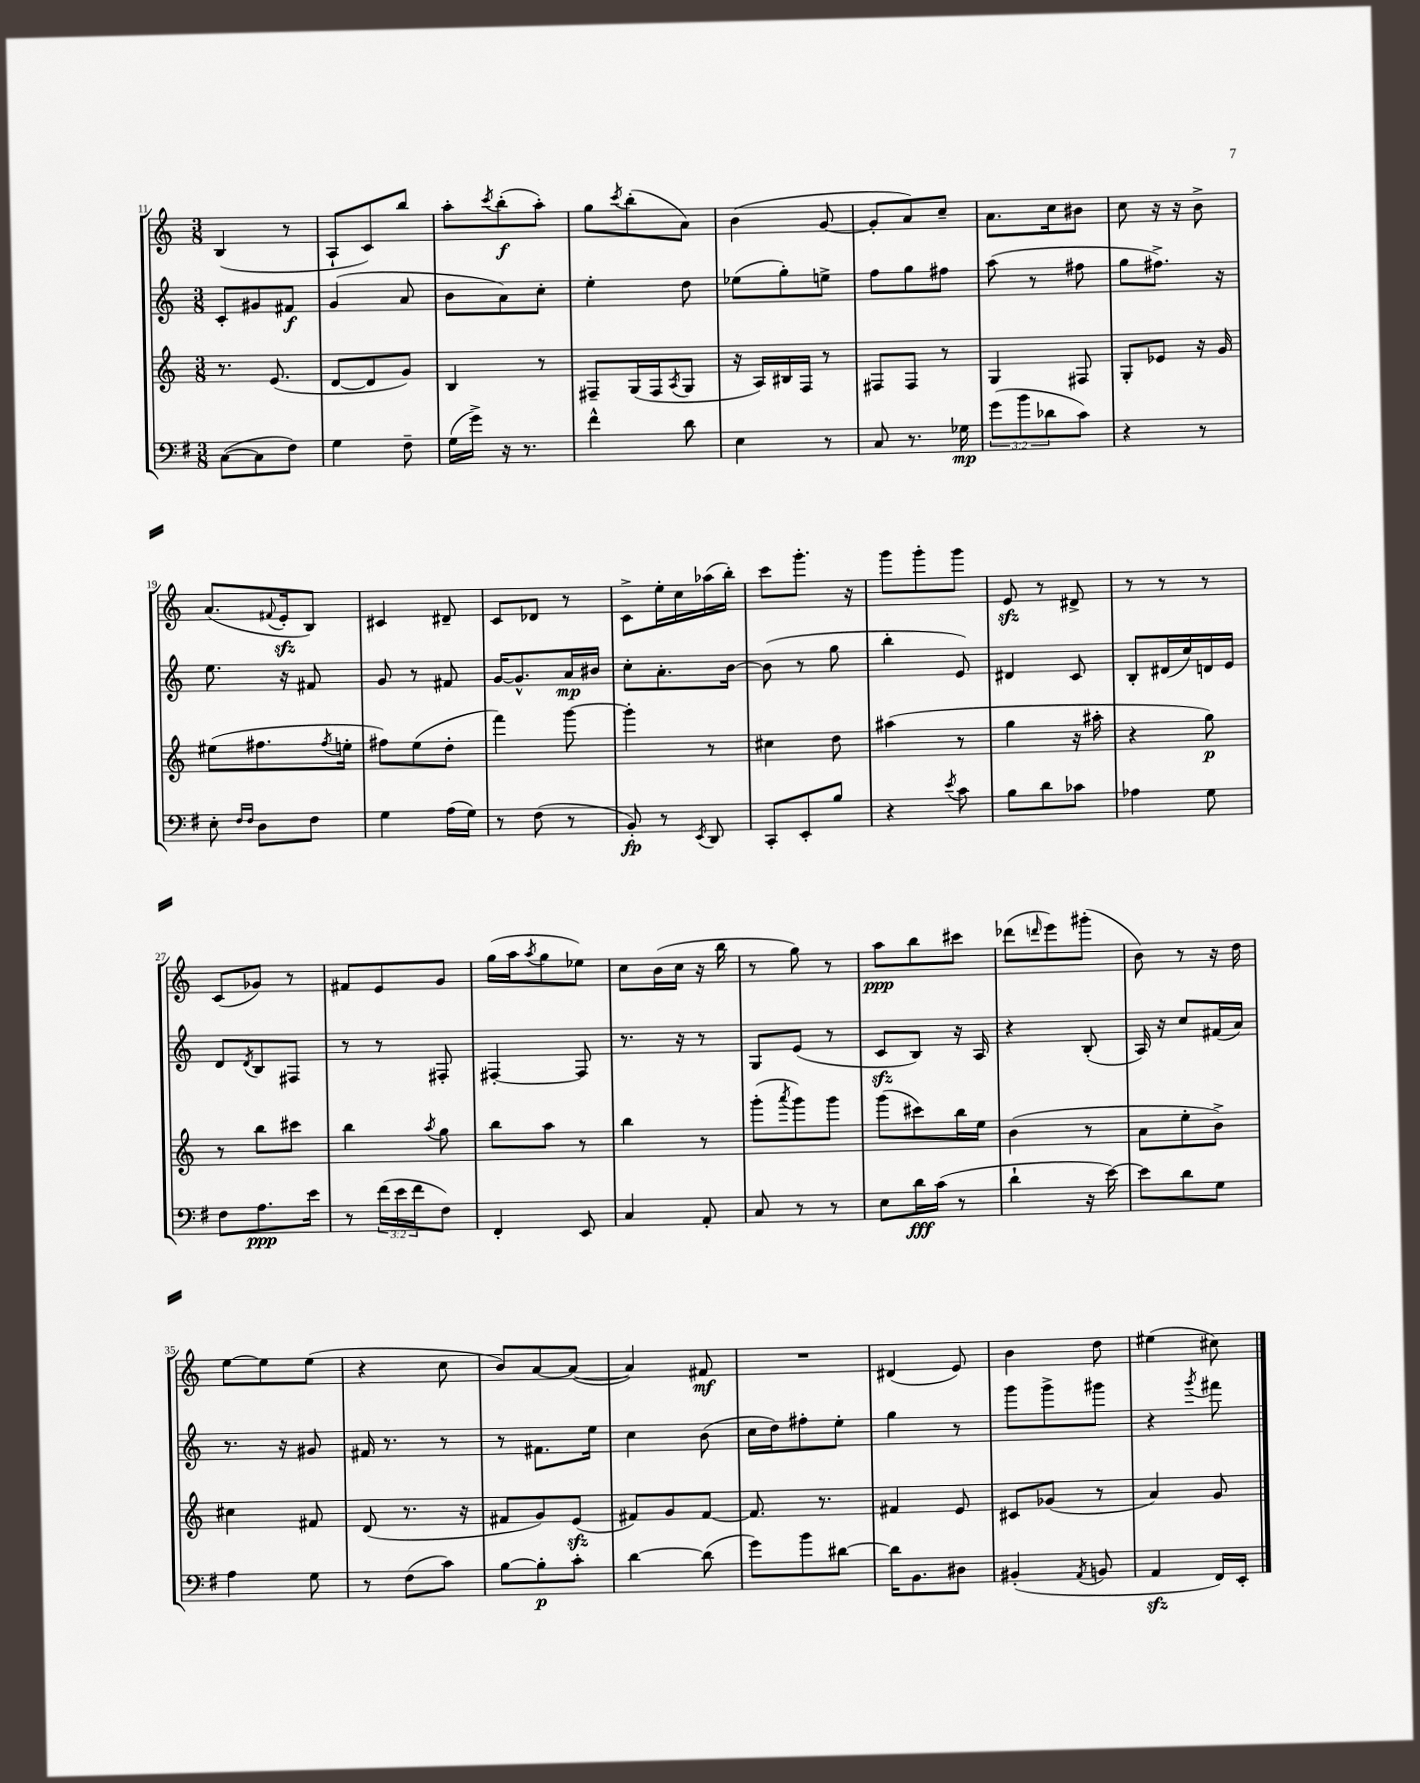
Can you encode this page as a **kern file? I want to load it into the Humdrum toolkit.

**kern	**kern	**kern	**kern
*staff4	*staff3	*staff2	*staff1
*clefF4	*clefG2	*clefG2	*clefG2
*k[f#]	*k[]	*k[]	*k[]
*M3/8	*M3/8	*M3/8	*M3/8
([8C\L	8.r	8c'/L	(4B/
8C\]	.	8g#/	.
.	(8.e/	.	.
8F#\J)	.	8f#/J	8r
=	=	=	=
4G\	[8d/L	(4g/	8A`/L
.	8d/]	.	8c/)
8F#~\	8g/J)	8a/	8bb/J
=	=	=	=
(16G\LL	4B/	8b\L	8aa'\L
16g^\JJ)	.	.	.
.	.	.	8qccc/
16r	.	8a\)	(8bb'\
8.r	.	.	.
.	8r	8cc'\J	8aa'\J)
=	=	=	=
4f#^^\	8F#~/L	4ee'\	8gg\L
.	.	.	8qccc/
.	(16G/L	.	(8bb'\
.	16F#/J	.	.
.	8qA/	.	.
8d\	8G/J	8dd\	8a\J)
=	=	=	=
4E\	16r	(8ee-\L	(4b\
.	16A/LL)	.	.
.	16B#/	8gg'\)	.
.	16F/JJ	.	.
8r	8r	8ee^\J	[8g/
=	=	=	=
8C/	8F#/L	8ff\L	8g'/]L
8.r	8F#/J	8gg\	8a/)
.	8r	8ff#\J	8cc~/J
16G-\	.	.	.
=	=	=	=
(12g\L	4G/	(8aa\	8.a\L
12b\	.	.	.
.	.	8r	.
12d-\	.	.	.
.	.	.	16cc\k
8c\J)	8F#/	8ff#\	8b#\J
=	=	=	=
4r	8G'/L	8gg\L	8cc\
.	8e-/J	8.ff#^\J)	16r
.	.	.	16r
8r	16r	.	8b^\
.	16g/	16r	.
=	=	=	=
8E'\	(8ee#\L	8.ee\	(8.a/L
16qqF#/LL	.	.	.
16qqF#/JJ	.	.	.
8D\L	8.ff#\	.	.
.	.	.	8qqf#/
.	.	16r	16e'/k
8F#\J	.	8f#/	8B/J)
.	8qff#/	.	.
.	16ee'\Jk	.	.
=	=	=	=
4G\	8ff#\L)	8g/	4c#/
.	(8ee\	8r	.
(16A\LL	8dd'\J	8f#/	8d#~/
16G\JJ)	.	.	.
=	=	=	=
8r	4fff\)	[16g/LK	8c/L
.	.	8.g^^/]	.
(8F#\	.	.	8d-/J
8r	[8ggg\	16a/L	8r
.	.	16b#/JJ	.
=	=	=	=
8BB'/)	4ggg'\]	8cc'\L	8c^\L
8r	.	8.a'\	16ee'\L
.	.	.	16cc\
8qEE/	.	.	.
8DD/	8r	.	(16aa-\
.	.	[16b\Jk	16bb'\JJ)
=	=	=	=
8CC'/L	4cc#\	(8b\]	8ccc\L
8EE'/	.	8r	8.ggg'\J
8B/J	8dd\	8gg\	.
.	.	.	16r
=	=	=	=
4r	(4aa#\	4bb'\	8ggg\L
.	.	.	8ggg'\
8qe/	.	.	.
8c\	8r	8e/)	8ggg\J
=	=	=	=
8B\L	4gg\	4d#/	8e/
8d\	.	.	8r
8c-\J	16r	8c/	8d#^/
.	16aa#'\	.	.
=	=	=	=
4A-\	4r	8B'/L	8r
.	.	(16d#/L	8r
.	.	16cc/)	.
8G\	8gg\)	16d/	8r
.	.	16e/JJ	.
=	=	=	=
8F#\L	8r	8d/L	(8c/L
.	.	8qd/	.
8.A\	8bb\L	8B/	8g-/J)
.	8ccc#\J	8F#/J	8r
16e\Jk	.	.	.
=	=	=	=
8r	4bb\	8r	8f#/L
(24f#\LL	.	8r	8e/
24e\	.	.	.
24f#\J	.	.	.
.	8qaa/	.	.
8F#\J)	8gg\	8F#'/	8g/J
=	=	=	=
4FF#'/	8bb\L	[4F#'/	(16gg\LL
.	.	.	16aa\J
.	.	.	8qaa/
.	8aa\J	.	8gg\
8EE/	8r	8F#/]	8ee-\J)
=	=	=	=
4C/	4bb\	8.r	8cc\L
.	.	.	(16b\L
.	.	16r	16cc\JJ
8AA'/	8r	8r	16r
.	.	.	16bb\
=	=	=	=
8C/	(8ggg'\L	8G/L	8r
.	8qaaa/	.	.
8r	8ggg\)	(8e/J	8gg\)
8r	8ggg\J	8r	8r
=	=	=	=
8E\L	(8ggg\L	8c/L	8aa\L
16d\L	8ccc#\)	8B/J)	8bb\
(16c\JJ	.	.	.
8r	16bb\L	16r	8ccc#\J
.	16ee\JJ	16A/	.
=	=	=	=
4d`\	(4b\	4r	(8ddd-\L
.	.	.	16qqddd/
.	.	.	8eee\)
16r	8r	(8B'/	(8ggg#'\J
[16e\)	.	.	.
=	=	=	=
8e\]L	8a\L	16A/)	8b\)
.	.	16r	.
8d\	8ee'\	8cc/L	8r
8G\J	8b^\J)	(16f#/L	16r
.	.	16a/JJ)	16dd\
=	=	=	=
4A\	4cc#\	8.r	[8ee\L
.	.	.	8ee\]
.	.	16r	.
8G\	8f#/	8g#/	(8ee\J
=	=	=	=
8r	(8d/	16f#/	4r
.	.	8.r	.
(8F#\L	8.r	.	.
8c\J)	.	8r	8cc\
.	16r	.	.
=	=	=	=
[8B\L	8f#/L	8r	8b/L)
8B'\]	8g/)	8.f#\L	[8a/
8c'\J	(8e/J	.	(8a/_J
.	.	16ee\Jk	.
=	=	=	=
[4d\	8f#/L)	4cc\	4a/])
.	8g/	.	.
(8d\]	[8f#/J	(8b\	8f#/
=	=	=	=
8g\L)	8.f#/]	16cc\LL	4.r
.	.	16dd\J)	.
8b\	.	8ff#'\	.
.	8.r	.	.
[8d#\J	.	8ee'\J	.
=	=	=	=
16d#\]LK	4f#/	4gg\	(4d#/
8.BB\	.	.	.
8D#\J	8e/	8r	8e/)
=	=	=	=
(4BB#'/	8c#/L	8ggg\L	4b\
.	(8g-/J	8ggg^\	.
8qAA/	.	.	.
8BB/	8r	8ggg#\J	8dd\
=	=	=	=
4AA/	4a/)	4r	(4ee#\
.	.	8qggg/	.
16FF#/LL)	8g/	8fff#\	8cc#\)
16EE'/JJ	.	.	.
==	==	==	==
*-	*-	*-	*-
